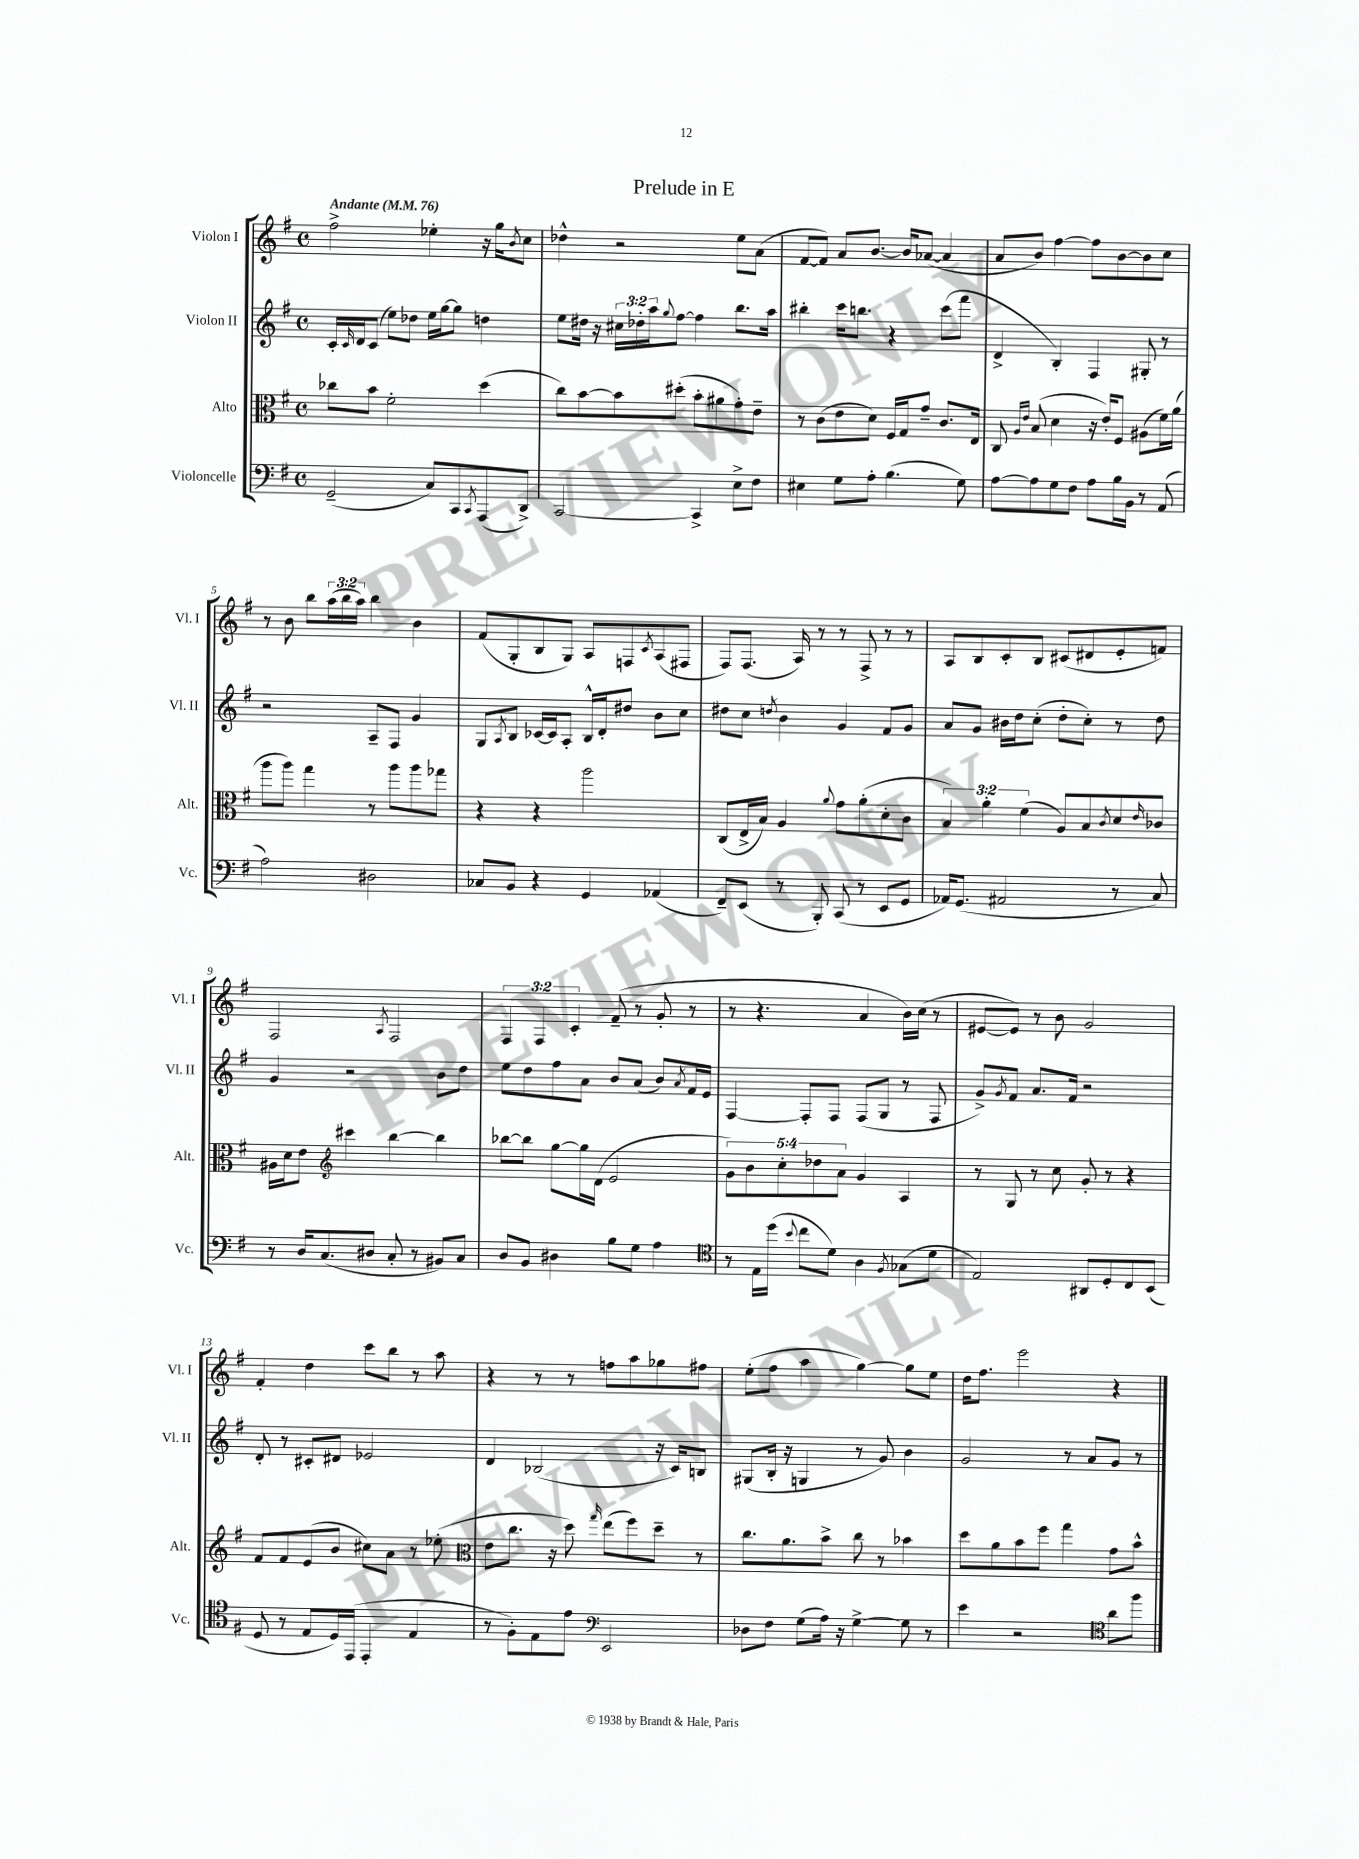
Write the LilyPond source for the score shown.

\header { title = "Prelude in E" }
<<
\new StaffGroup <<
\new Staff = "s0" \with { instrumentName = "Violon I" shortInstrumentName = "Vl. I" } {
    \clef treble \key g \major \defaultTimeSignature \time 4/4 \override Staff.TupletNumber.text = #tuplet-number::calc-fraction-text \tempo "Andante" 4 = 76
    fis''2-> ees''4-. r16 g''16 \acciaccatura { b'8 } c''8 |
    des''4-^ r2 e''8 a'8( |
    fis'8~ fis'8) a'8 b'8.~ b'16 aes'8~( aes'4 |
    a'8 b'8) fis''4~ fis''8 b'8~ b'8 c''8 |
    r8 b'8 b''8 \tuplet 3/2 { a''16( b''16 a''16) } b''4 b'4 |
    fis'8( g8-. b8 g8) a8 f8 \acciaccatura { c'8 } a8( fis8 |
    fis8) fis8.( a16) r8 r8 fis8-> r8 r8 |
    a8 b8 c'8-. b8 cis'8( dis'8 e'8-. f'8) |
    fis2 \acciaccatura { a8 } fis2 |
    \tuplet 3/2 { fis4 fis4 c'4-. } fis'8--( r8 g'8-. r8 |
    r8 r4. a'4 b'16) c''16( r8 |
    eis'8~ eis'8) r8 b'8 g'2 |
    fis'4-. d''4 c'''8 b''8 r8 a''8 |
    r4 r8 r8 f''8 a''8 ges''8 fis''8 |
    e''8-.( fis''8 a''4 g''4~) g''8 e''8 |
    d''16 fis''8. e'''2 r4 \bar "|." |
}
\new Staff = "s1" \with { instrumentName = "Violon II" shortInstrumentName = "Vl. II" } {
    \clef treble \key g \major \defaultTimeSignature \time 4/4 \override Staff.TupletNumber.text = #tuplet-number::calc-fraction-text
    c'16-. \grace { c'16 } d'16 c'8( e''8) des''8 e''16 g''16~ g''8 d''4 |
    e''8 dis''16 r16 \tuplet 3/2 { cis''16 des''16-. a''16 } \appoggiatura { g''8 } fis''8~ fis''4 b''8. a''16 |
    bis''4-. c'''16 b''8. r4 c'''8( fis'''8 |
    d'4-> b4-.) fis4 gis8-. r8 |
    r2 a8-- fis8 g'4 |
    g8 \acciaccatura { a8 } b8 ces'16~ ces'16 a8-. b16-^ d'16-. dis''8 b'8 c''8 |
    dis''8 c''8 \acciaccatura { d''8 } b'4 g'4 fis'8 g'8 |
    a'8 g'8 bis'16 d''16 c''8-.( d''8-. c''8-.) r8 d''8 |
    g'4 r2 b'8 d''8 |
    e''8 d''8 fis''8 a'8 b'8 a'8( b'8) \acciaccatura { a'8 } fis'16 e'16 |
    fis4~ fis8-. fis8 fis8( g8 r8 fis8 |
    g'8->) \acciaccatura { g'8 } fis'8 a'8. fis'16 r2 |
    d'8-. r8 cis'8-. dis'8 ees'2 |
    d'4 bes2( r16 c'16) b8 |
    gis8( b16-. r16 g4 r8 g'8) b'4 |
    g'2 r8 a'8 g'8 r8 \bar "|." |
}
\new Staff = "s2" \with { instrumentName = "Alto" shortInstrumentName = "Alt." } {
    \clef alto \key g \major \defaultTimeSignature \time 4/4 \override Staff.TupletNumber.text = #tuplet-number::calc-fraction-text
    ces''8 b'8 fis'2-. d''4( |
    c''8) b'8~ b'8 dis''8-.( b'8-. ais'8 g'8-.) e'8-- |
    r8 c'8( e'8 d'8) fis16 g16 g'8-- c'8. e16 |
    c8 \grace { a16 e'16 } b8( d'4 r16 e'16-.) fis8 ais8( fis'16) a'16( |
    a''8 a''8) g''4 r8 a''8 a''8 ges''8 |
    r4 r4 a''2 |
    c8( e16-> b16) a4 \appoggiatura { a'8 } g'8 a'8-.( d'8-. c'8 |
    \tuplet 3/2 { b4) a'4-. fis'4( } a8) b8 \acciaccatura { c'8 } d'8 \grace { e'16 } ces'8 |
    ais16 d'16 e'8 \clef treble cis'''4 b''4~ b''4 |
    bes''8~ bes''8 g''8~ g''16 d'16( e'2 |
    \tuplet 5/4 { g'8) b'8 c''8-. des''8 a'8 } g'4 a4 |
    r8 g8 r8 c''8 g'8-. r8 r4 |
    fis'8 fis'8 e'8( b'8 cis''8) a'8 r8 ees''8-.( |
    \clef alto e'8 c''8. r16 d''8) \grace { g''16 } e''8( fis''8) d''8-- r8 |
    c''8. a'8. b'8-> c''8 r8 bes'4 |
    d''8 a'8 b'8 fis''8 g''4 g'8 b'8-^ \bar "|." |
}
\new Staff = "s3" \with { instrumentName = "Violoncelle" shortInstrumentName = "Vc." } {
    \clef bass \key g \major \defaultTimeSignature \time 4/4
    g,2--( c8) c,8 \acciaccatura { c,8 } a,,8( d,8->) |
    c,2~ c,4-> e8-> fis8 |
    eis4 g8 a8-. b4.( g8) |
    a8~ a8 g8 fis8 a8 b16 b,16 r8 a,8( |
    a2) dis2 |
    ces8 b,8 r4 g,4 aes,4( |
    fis,8--) e,8( r8 b,,8-.) c,8( r8 e,8 g,8 |
    aes,16) g,8.( ais,2 r8 c8) |
    r8 d16 c8.( dis8 c8-. r8 bis,8) c8 |
    d8 b,8 dis4 b8 g8 a4 |
    \clef tenor r8 e16 d''16( \appoggiatura { b'8 } c''8 d'8) a4 \acciaccatura { fis8 } ges8( d'8 |
    e2) ais,8 d8-. c8 b,8( |
    d8 r8 e8 d16) e,16( e,4-. e4 |
    r8 fis8-.) e8 e'8 \clef bass e,2 |
    des8 fis8 g8( a16) r16 g4~-> g8 r8 |
    e'4 r2 \clef tenor a'8 fis''8 \bar "|." |
}
>>
>>
